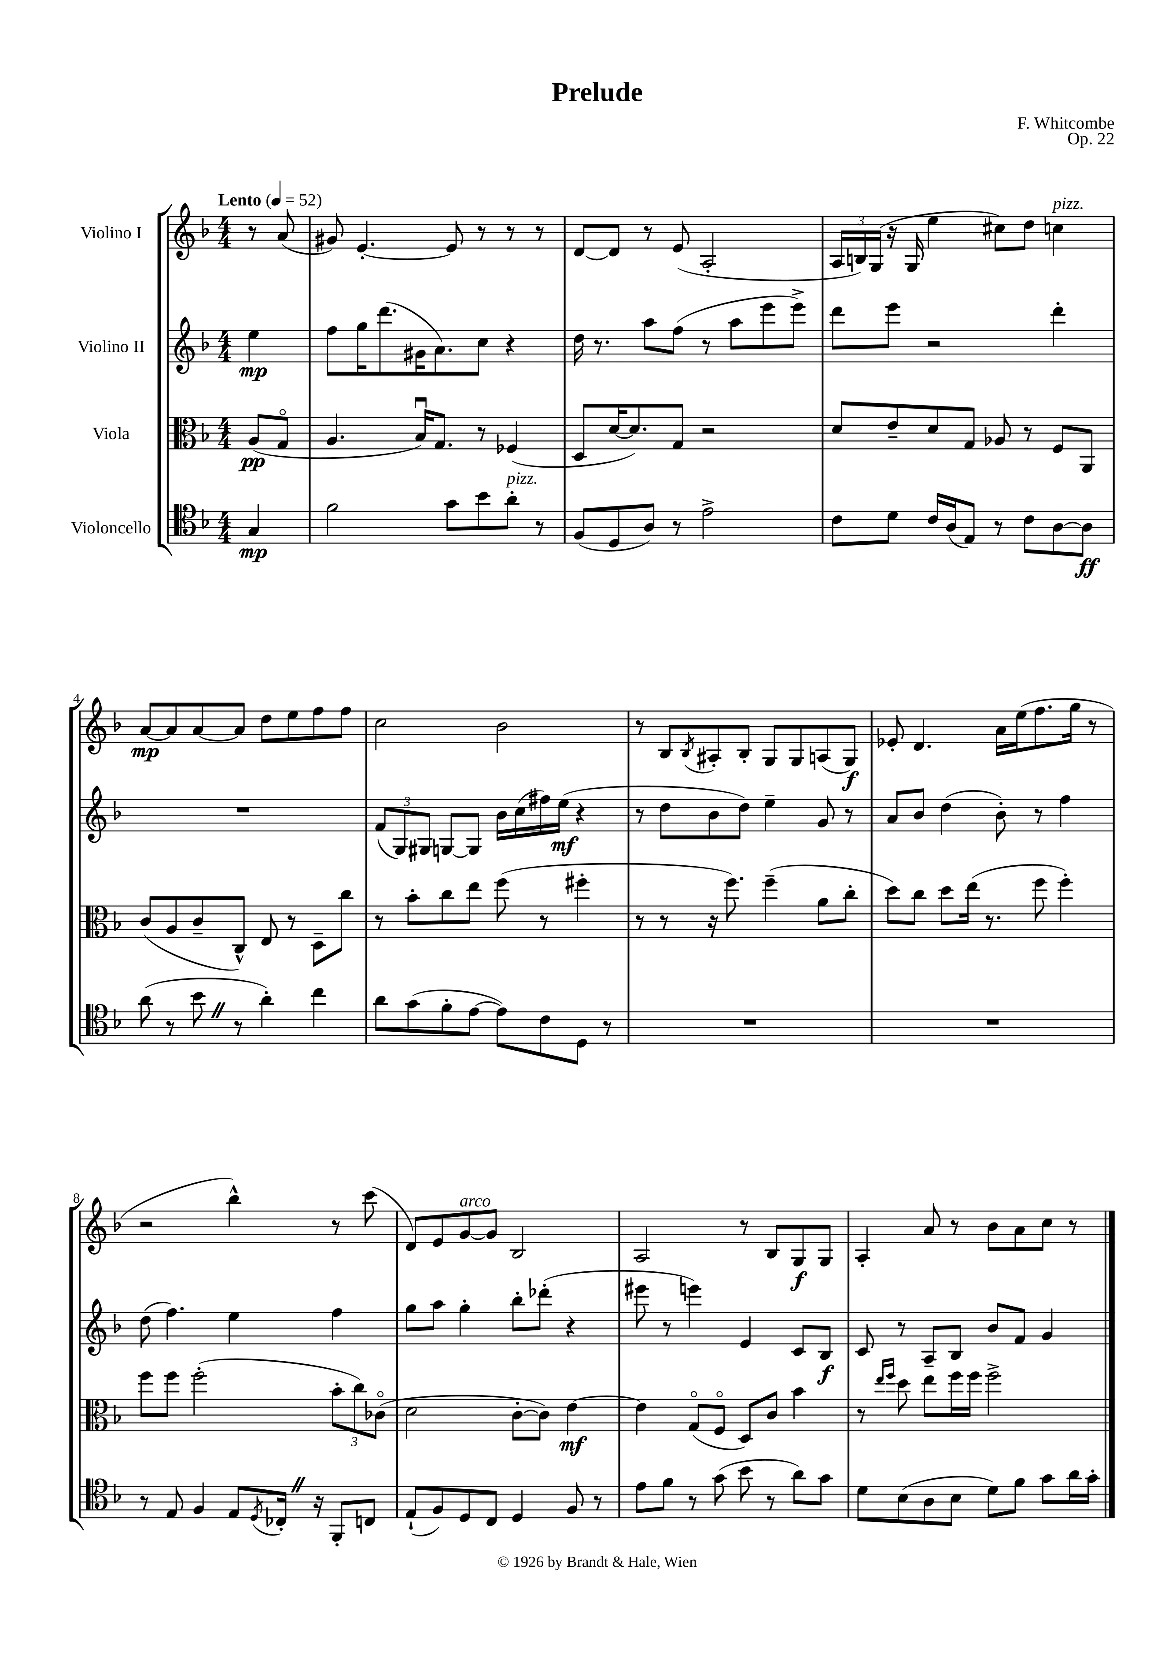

**kern	**dynam	**kern	**dynam	**kern	**dynam	**kern	**dynam
*part4	*part4	*part3	*part3	*part2	*part2	*part1	*part1
*staff4	*staff4	*staff3	*staff3	*staff2	*staff2	*staff1	*staff1
*I"Violoncello	*	*I"Viola	*	*I"Violino II	*	*I"Violino I	*
*clefC4	*	*clefC3	*	*clefG2	*	*clefG2	*
*k[b-]	*	*k[b-]	*	*k[b-]	*	*k[b-]	*
*M4/4	*	*M4/4	*	*M4/4	*	*M4/4	*
*MM52	*	*MM52	*	*MM52	*	*MM52	*
=	=	=	=	=	=	=	=
!	!	!	!	!	!	!LO:TX:a:B:t=Lento	!
4G/	mp	(8A/L	pp	4ee\	mp	8r	.
.	.	8G/J	.	.	.	(8a/	.
=1	=1	=1	=1	=1	=1	=1	=1
2f\	.	4.A/	.	8ff\L	.	8g#X/)	.
.	.	.	.	16gg\K	.	[4.e'/	.
.	.	.	.	(8.ddd\	.	.	.
.	.	16B-u/KL)	.	16g#X\K	.	.	.
.	.	8.G/J	.	8.a\)	.	.	.
8g\L	.	.	.	.	.	8e/]	.
8b-\	.	8r	.	8cc\J	.	8r	.
!LO:TX:a:i:t=pizz.	!	!	!	!	!	!	!
8a'\J	.	(4F-X/	.	4r	.	8r	.
8r	.	.	.	.	.	8r	.
=2	=2	=2	=2	=2	=2	=2	=2
(8F/L	.	8D/L	.	16dd\	.	[8d/L	.
.	.	.	.	8.r	.	.	.
8D/	.	[16d/K	.	.	.	8d/J]	.
.	.	8.d/])	.	.	.	.	.
8A/J)	.	.	.	8aa\L	.	8r	.
8r	.	8G/J	.	(8ff\J	.	(8e/	.
2e^\	.	2r	.	8r	.	2A'/	.
.	.	.	.	8aa\L	.	.	.
.	.	.	.	8eee\	.	.	.
.	.	.	.	8eee^\J)	.	.	.
=3	=3	=3	=3	=3	=3	=3	=3
8c\L	.	8d/L	.	8ddd\L	.	24A/LL	.
.	.	.	.	.	.	24Bn/)	.
.	.	.	.	.	.	(24G/JJ	.
8d\J	.	8e~/	.	8eee\J	.	16r	.
.	.	.	.	.	.	16G/	.
16c/LL	.	8d/	.	2r	.	4ee\	.
(16A/J	.	.	.	.	.	.	.
8E/J)	.	8G/J	.	.	.	.	.
8r	.	8A-X/	.	.	.	8cc#X\L)	.
8c\L	.	8r	.	.	.	8dd\J	.
!	!	!	!	!	!	!LO:TX:a:i:t=pizz.	!
[8A\	.	8F/L	.	4ddd'\	.	4ccn\	.
8A\J]	ff	8AA/J	.	.	.	.	.
!!LO:LB:g=z
=4	=4	=4	=4	=4	=4	=4	=4
(8a\	.	(8c/L	.	1r	.	[8a/L	mp
8r	.	8A/	.	.	.	8a/]	.
8b-Z\	.	8c~/	.	.	.	[8a/	.
8r	.	8C^^/J)	.	.	.	8a/J]	.
4a'\)	.	8E/	.	.	.	8dd\L	.
.	.	8r	.	.	.	8ee\	.
4cc\	.	8D~\L	.	.	.	8ff\	.
.	.	8cc\J	.	.	.	8ff\J	.
=5	=5	=5	=5	=5	=5	=5	=5
8a\L	.	8r	.	(12f/L	.	2cc\	.
.	.	.	.	12G/)	.	.	.
(8g\	.	8b-'\L	.	.	.	.	.
.	.	.	.	12G#X/J	.	.	.
8f'\	.	8cc\	.	[8Gn/L	.	.	.
[8e\J	.	8ee\J	.	8G/J]	.	.	.
8e\L])	.	(8ff\	.	16b-\LL	.	2b-\	.
.	.	.	.	(16cc\	.	.	.
8c\	.	8r	.	16ff#X\)	.	.	.
.	.	.	.	(16ee\JJ	mf	.	.
8D\J	.	4ff#X'\	.	4r	.	.	.
8r	.	.	.	.	.	.	.
=6	=6	=6	=6	=6	=6	=6	=6
1r	.	8r	.	8r	.	8r	.
.	.	8r	.	8dd\L	.	8B-/L	.
.	.	.	.	.	.	8qB-/	.
.	.	16r	.	8b-\	.	8A#X'/	.
.	.	8.ff\)	.	.	.	.	.
.	.	.	.	8dd\J)	.	8B-'/J	.
.	.	(4ff~\	.	4ee~\	.	8G/L	.
.	.	.	.	.	.	8G/	.
.	.	8a\L	.	8g/	.	(8An/	.
.	.	8cc'\J	.	8r	.	8G/J)	f
=7	=7	=7	=7	=7	=7	=7	=7
1r	.	8dd\L)	.	8a/L	.	8e-X'/	.
.	.	8cc\J	.	8b-/J	.	4.d/	.
.	.	8dd\L	.	(4dd\	.	.	.
.	.	(16ee\Jk	.	.	.	.	.
.	.	8.r	.	.	.	.	.
.	.	.	.	8b-'\)	.	16a\LL	.
.	.	.	.	.	.	(16ee\J	.
.	.	8ff\	.	8r	.	8.ff\	.
.	.	4ff'\)	.	4ff\	.	.	.
.	.	.	.	.	.	16gg\Jk	.
.	.	.	.	.	.	8r	.
!!LO:LB:g=z
=8	=8	=8	=8	=8	=8	=8	=8
8r	.	8ff\L	.	(8dd\	.	2r	.
8E/	.	8ff\J	.	4.ff\)	.	.	.
4F/	.	(2ff'\	.	.	.	.	.
8E/L	.	.	.	4ee\	.	4bb-^^\)	.
8qD/	.	.	.	.	.	.	.
16C-X'Z/Jk	.	.	.	.	.	.	.
16r	.	.	.	.	.	.	.
8FF'/L	.	12b-'\L	.	4ff\	.	8r	.
.	.	12cc\)	.	.	.	.	.
8Cn/J	.	.	.	.	.	(8ccc\	.
.	.	(12c-X\J	.	.	.	.	.
=9	=9	=9	=9	=9	=9	=9	=9
(8E`/L	.	2d\	.	8gg\L	.	8d/L)	.
8F/)	.	.	.	8aa\J	.	8e/	.
!	!	!	!	!	!	!LO:TX:a:i:t=arco	!
8D/	.	.	.	4gg'\	.	[8g/	.
8C/J	.	.	.	.	.	8g/J]	.
4D/	.	[8c'\L	.	8bb-'\L	.	2B-/	.
.	.	8c\J])	.	(8ddd-X'\J	.	.	.
8F/	.	[4e\	mf	4r	.	.	.
8r	.	.	.	.	.	.	.
=10	=10	=10	=10	=10	=10	=10	=10
8e\L	.	4e\]	.	8eee#X\	.	2A/	.
8f\J	.	.	.	8r	.	.	.
8r	.	(8G/L	.	4eeen\)	.	.	.
(8g\	.	8F/J	.	.	.	.	.
8b-\	.	8D/L)	.	4e/	.	8r	.
8r	.	8c/J	.	.	.	8B-/L	.
8a\L)	.	4b-\	.	8c/L	.	8G/	f
8g\J	.	.	.	8B-/J	f	8G/J	.
=11	=11	=11	=11	=11	=11	=11	=11
8d\L	.	8r	.	8c/	.	4A'/	.
.	.	16qqee/LL	.	.	.	.	.
.	.	16qqff/JJ	.	.	.	.	.
(8B-\	.	8dd\	.	8r	.	.	.
8A\	.	8ee\L	.	8A~/L	.	8a/	.
8B-\J	.	16ff\L	.	8B-/J	.	8r	.
.	.	16ff\JJ	.	.	.	.	.
8d\L)	.	2ff^\	.	8b-/L	.	8b-\L	.
8f\J	.	.	.	8f/J	.	8a\	.
8g\L	.	.	.	4g/	.	8cc\J	.
16a\L	.	.	.	.	.	8r	.
16g'\JJ	.	.	.	.	.	.	.
==	==	==	==	==	==	==	==
*-	*-	*-	*-	*-	*-	*-	*-
